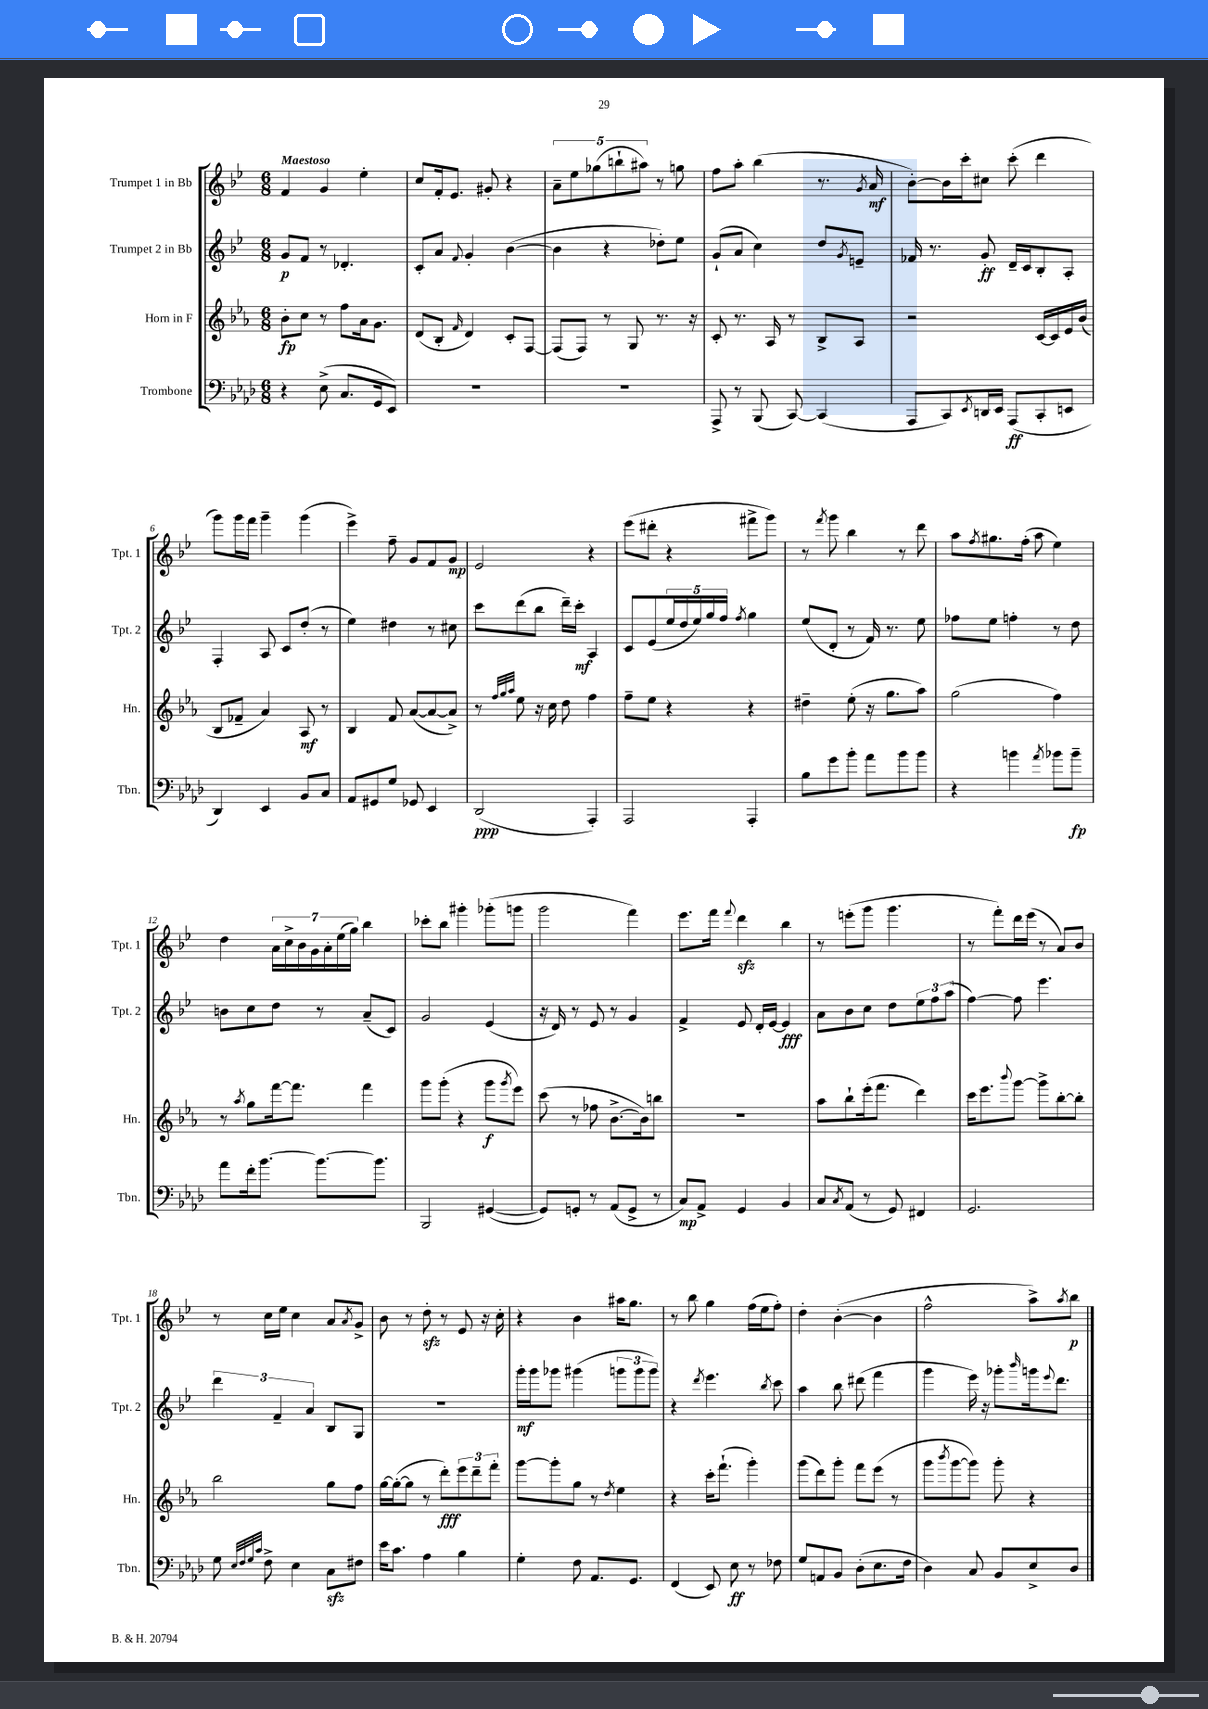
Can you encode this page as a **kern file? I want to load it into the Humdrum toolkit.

**kern	**kern	**kern	**kern
*staff4	*staff3	*staff2	*staff1
*clefF4	*clefG2	*clefG2	*clefG2
*k[b-e-a-d-]	*k[b-e-a-]	*k[b-e-]	*k[b-e-]
*M6/8	*M6/8	*M6/8	*M6/8
4r	8b-'\L	8g/L	4f/
.	8cc\J	8f/J	.
(8E-^\	8r	8r	4g/
8.C/L	8ff\L	4.d-'/	.
.	16a-\k	.	4ee-'\
16GG/k	8.g\J	.	.
8EE-/J)	.	.	.
=	=	=	=
2.r	(8d/L	8c'/L	8cc/L
.	8B-'/J	8a/J	16f'/k
.	.	.	8.e-/J
.	16qqf/	8qqf/	.
.	4d/)	4g'/	.
.	.	.	8g#'/
.	8c'/L	([4b-\	4r
.	[8F/J	.	.
=	=	=	=
2.r	(8F/]L	4b-\]	10a~\L
.	.	.	10ee-\
.	8F/J)	.	.
.	.	.	(10gg-\
.	8r	4r	.
.	.	.	10bb`\
.	8G/	.	.
.	.	.	10aa#\J)
.	8.r	8dd-'\L)	8r
.	.	8ee-\J	8gg\
.	16r	.	.
=	=	=	=
8AAA-^/	8c'/	(8g`/L	8ff\L
8r	8.r	8a/J	8aa'\J
(8BBB-/	.	4cc\)	(4bb-\
.	16A-/	.	.
[8CC/)	8r	.	.
(4CC/]	8B-^/L	8dd/L	8.r
.	.	8qg/	.
.	8A-/J	8e~/J	.
.	.	.	8qg/
.	.	.	16a/
=	=	=	=
8AAA-/L	2r	16f-/	[8b-'\L)
.	.	8.r	.
8CC/)	.	.	16b-\]L
.	.	.	16ccc'\J
8qEE-/	.	.	.
16DD/L	.	8g'/	8cc#\J
16EE-/JJ	.	.	.
(8AAA-/L	.	16d~/LL	(8ccc'\
.	.	16c/J	.
8CC'/	[16c/LL	8B-'/	4ddd\
.	16c/]	.	.
8EE/J	16e-/	8A'/J	.
.	(16b-/JJ	.	.
=	=	=	=
4DD-/)	8B-/L	4F'/	8ggg\L)
.	8f-~/J	.	16ggg\L
.	.	.	16fff\JJ
4EE-/	4a-/)	8A/	4ggg~\
.	.	8c/L	.
8BB-/L	8A-/	(8dd'/J	(4ggg\
8C/J	8r	8r	.
=	=	=	=
8AA-/L	4B-/	4ee-\)	4eee-^\)
8GG#/	.	.	.
8G/J	8f/	4dd#\	8ff~\
8GG-/	([8a-/L	.	8g/L
4EE-/	8a-/_	8r	8f/
.	8a-^/]J)	8cc#\	8g/J
=	=	=	=
(2DD-/	8r	8ccc\L	2e-/
.	32qqff/LLL	.	.
.	32qqgg/	.	.
.	32qqaa-/JJJ	.	.
.	8ee-\	(8ddd\	.
.	16r	8bb-\J	.
.	16cc\	.	.
.	8dd\	16ddd~\LL)	.
.	.	16ccc'\JJ	.
4AAA-'/)	4ff\	4A/	4r
=	=	=	=
2AAA-/	8ff~\L	8c/L	(8eee-\L
.	8ee-\J	(8e-/	8ddd#'\J
.	4r	20ee-/L	4r
.	.	20dd/	.
.	.	20ee-/)	.
.	.	20gg/	.
.	.	20ff/JJ	.
.	.	8qff/	.
4AAA-'/	4r	4gg\	8fff#^\L
.	.	.	8ggg\J)
=	=	=	=
8B-\L	4dd#~\	(8ee-/L	8r
.	.	.	8qfff/
8g\	.	8d'/J	8ggg\
8b-'\J	(8ee-'\	8r	4bb-\
8a-\L	16r	16f/)	.
.	8.gg\L	8.r	.
8b-\	.	.	8r
8b-\J	8aa-\J)	8ee-\	8ddd\
=	=	=	=
4r	(2gg\	8ff-\L	8aa\L
.	.	.	8qff/
.	.	8ee-\J	8.gg#\
4b\	.	4ff'\	.
.	.	.	(16ff'\Jk
.	.	.	8aa\
8qa-/	.	.	.
8b-\L	4ff\)	8r	4ee-\)
8b-~\J	.	8dd\	.
=	=	=	=
8a-\L	8r	8b\L	4dd\
.	8qaa-/	.	.
16f'\k	8gg\L	8cc\	.
[8.b-\J	.	.	.
.	[16fff\k	8dd\J	28a\LL
.	.	.	28cc^\
.	8.fff\]J	.	.
.	.	.	28b-\
.	.	.	28g\
8.b-\_L	.	8r	.
.	.	.	28a'\
.	.	.	(28ee-\
.	.	.	28gg\JJ)
.	4fff\	(8a~/L	4bb-\
8.b-\]J	.	.	.
.	.	8c/J)	.
=	=	=	=
2BBB-/	8ggg\L	2g/	8ccc-'\L
.	(8ggg'\J	.	8bb-\J
.	4r	.	4ggg#'\
([4GG#/	8ggg\L	(4e-/	(8ggg-'\L
.	8qggg/	.	.
.	8eee-\J)	.	8ggg\J
=	=	=	=
8GG#/]L)	(8ccc\	16r	2ggg\
.	.	16d/)	.
8GG'/J	8r	8r	.
8r	8ff-\	8e-/	.
(8AA-/L	[8.b-^\L	8r	.
8GG^/J	.	4g/	4fff\)
.	16b-\]k)	.	.
8r	8bb\J	.	.
=	=	=	=
8C/L)	2.r	4f^/	8.eee-\L
8AA-^/J	.	.	.
.	.	.	16fff\Jk
.	.	.	8qqfff/
4GG/	.	8e-/	4ddd\
.	.	16d'/LL	.
.	.	[16e-/JJ	.
4BB-/	.	4e-/]	4bb-\
=	=	=	=
8C/L	8aa-\L	8a\L	8r
8qC/	.	.	.
(8AA-/J	8bb-`\	8b-\	(8eee'\L
8r	(16eee-'\k	8cc\J	8ggg\J
.	8.fff\J	.	.
8GG/)	.	8dd\L	4.ggg\
4FF#/	4ddd\)	12ee-\	.
.	.	12ff\	.
.	.	(12aa\J	.
=	=	=	=
2.GG/	16ccc\LK	[4ff\)	8r
.	8.eee-\	.	.
.	.	.	8fff'\L)
.	8qqbbb-/	.	.
.	[8ggg\J	8ff\]	16ddd\L
.	.	.	(16eee-\JJ
.	8ggg^\]L	4.eee-\	8r
.	[8bb-'\	.	8a/L)
.	8bb-'\]J	.	8b-/J
=	=	=	=
8G\	2bb-\	6ddd\	8r
32qqE-/LLL	.	.	.
32qqF/	.	.	.
32qqG/	.	.	.
32qqc/JJJ	.	.	.
8F^\	.	.	16cc\LL
.	.	6f~/	.
.	.	.	16ee-\JJ
4E-\	.	.	4cc\
.	.	6a/	.
8C\L	8gg\L	8B-/L	8a/L
.	.	.	8qa/
8F#\J	8ff\J	8G/J	8g^/J
=	=	=	=
16e-\LK	[16gg\LL	2.r	8b-\
8.c\J	(16gg'\_J	.	.
.	8gg\]J	.	8r
4A-\	8r	.	8dd'\
.	8ddd'\L)	.	8r
4B-\	12eee-\	.	8e-/
.	12ddd~\	.	.
.	.	.	16r
.	12fff'\J	.	.
.	.	.	16cc'\
=	=	=	=
4G'\	[8ggg\L	16ggg'\LL	4r
.	.	16ggg\J	.
.	8ggg'\]	8ggg-\J	.
8F\	8gg\J	(4ggg#\	4b-\
8.AA-/L	8r	.	.
.	8qdd/	.	.
.	4ee-\	12ggg\L	16aa#\LK
8.GG/J	.	.	8.gg\J
.	.	12ggg\	.
.	.	12ggg\J)	.
=	=	=	=
(4FF/	4r	4r	8r
.	.	.	8bb-\
.	.	8qddd/	.
8EE-/)	16ccc'\LK	4.eee-\	4gg\
.	(8.fff`\J	.	.
8E-\	.	.	.
8r	4ggg'\)	.	(16ff\LL
.	.	.	16ee-\J
.	.	8qbb-/	.
8F-\	.	8ccc\	8ff'\J)
=	=	=	=
8G/L	(8ggg\L	4aa\	4dd'\
8AA/	8ddd\)	.	.
8BB-/J	8ggg'\J	8bb-\	([4b-'\
(8D-'\L	8fff\L	(8ddd#\	.
8.E-\	(8eee-\J	4fff\	4b-\]
.	8r	.	.
16F\Jk	.	.	.
=	=	=	=
4D-\)	8ggg\L	4ggg\	2ff^^\
.	8qbbb-/	.	.
.	[8ggg\	.	.
8C/	8ggg\]J)	16eee-\)	.
.	.	16r	.
8BB-/L	8ggg'\	8ggg-'\L	.
.	.	16qqbbb-/	.
8E-^/	4r	16ggg\k	8aa^\L)
.	.	8qqeee-/	.
.	.	8.ddd\J	.
.	.	.	8qaa/
8D-/J	.	.	8bb-\J
==	==	==	==
*-	*-	*-	*-
